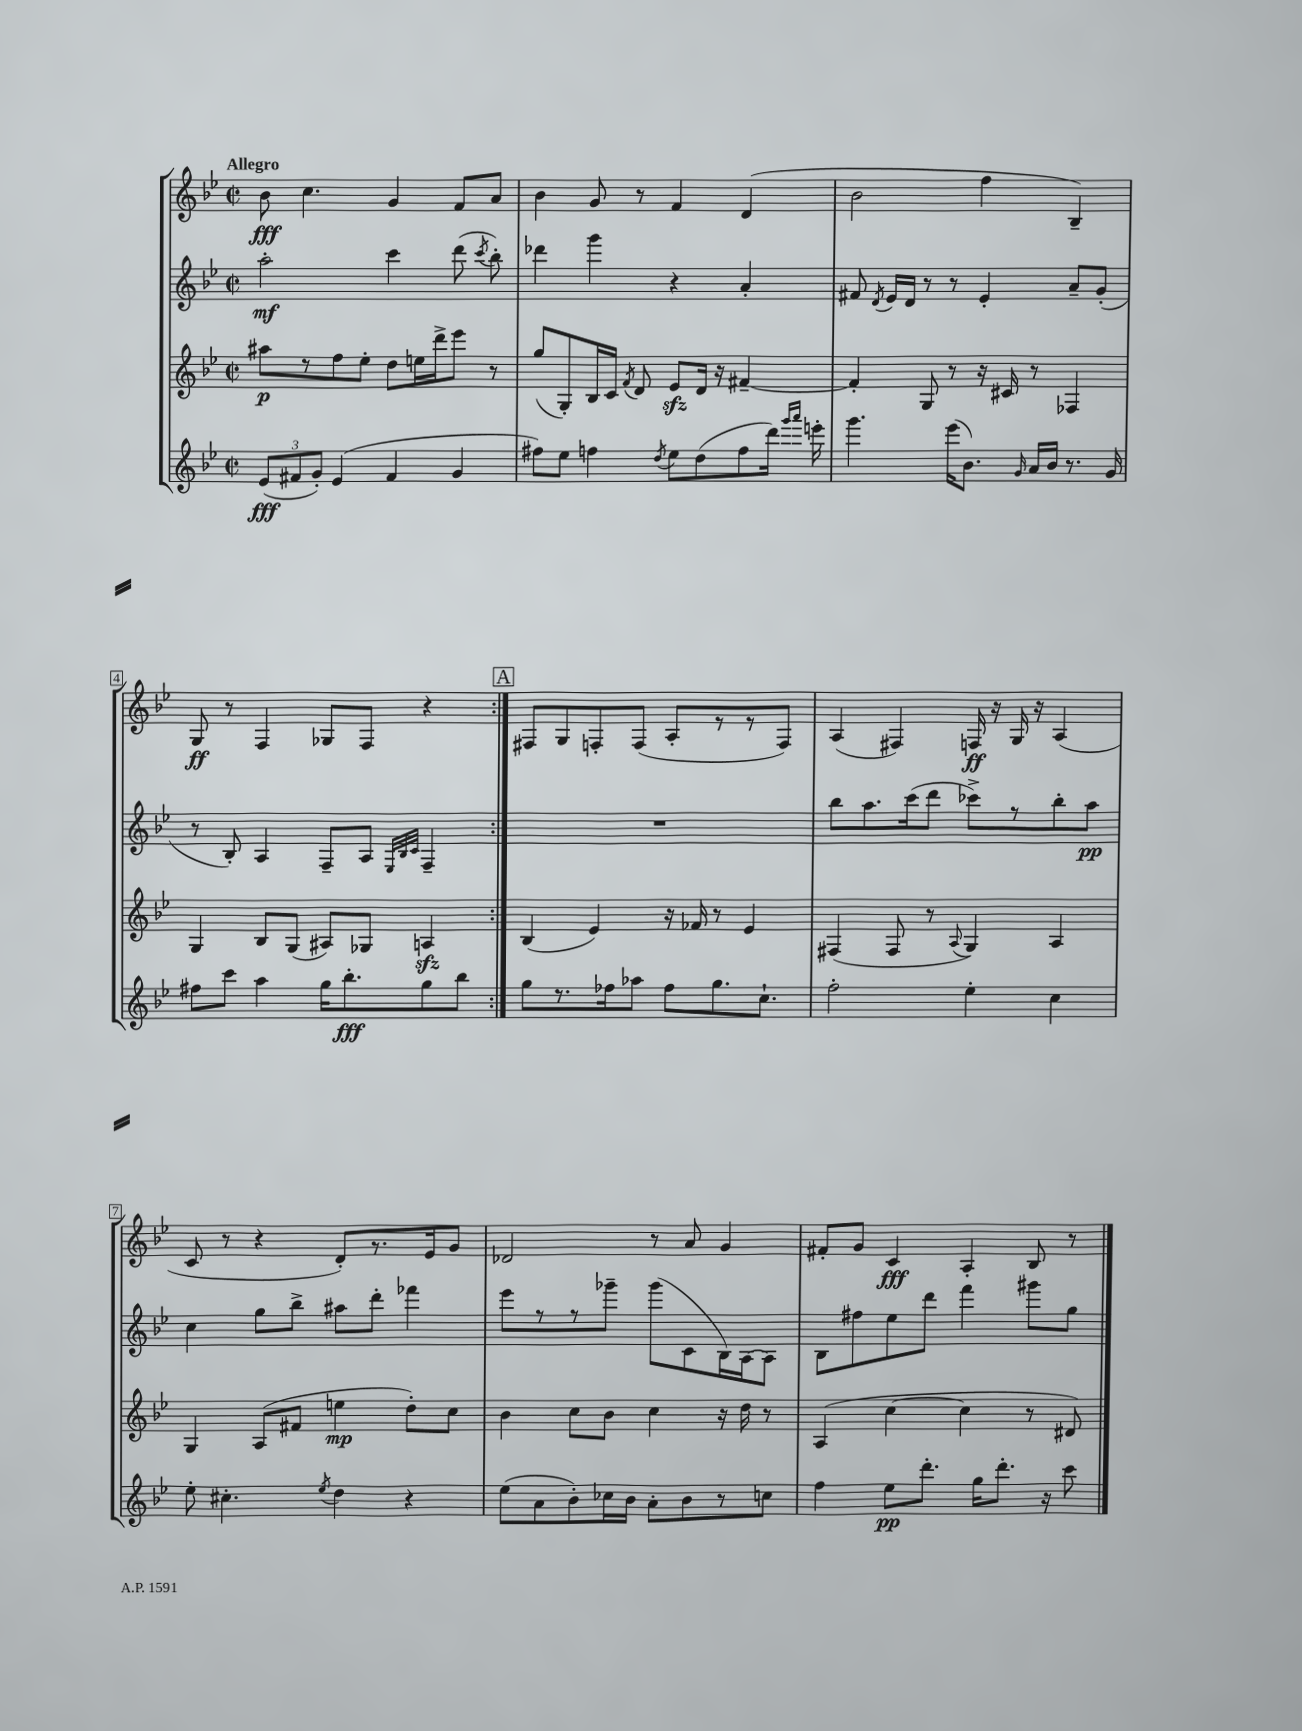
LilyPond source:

<<
\new StaffGroup <<
\new Staff = "s0" {
    \clef treble \key bes \major \defaultTimeSignature \time 2/2 \tempo "Allegro"
    \autoBeamOff \repeat volta 2 { bes'8\fff c''4. g'4 f'8[ a'8] |
    bes'4 g'8 r8 f'4 d'4( |
    bes'2 f''4 bes4--) |
    g8\ff r8 f4 ges8[ f8] r4 | }
    \mark \markup { \box "A" } fis8[ g8 f8-. f8]( a8[-. r8 r8 f8]) |
    a4( fis4) f16\ff r16 g16 r16 a4( |
    c'8 r8 r4 d'8[-.) r8. ees'16 g'8] |
    des'2 r8 a'8 g'4 |
    fis'8[-. g'8] c'4\fff a4-. bes8 r8 \bar "|." |
}
\new Staff = "s1" {
    \clef treble \key bes \major \defaultTimeSignature \time 2/2
    \autoBeamOff \repeat volta 2 { a''2-.\mf c'''4 d'''8( \acciaccatura { c'''8 } bes''8-.) |
    des'''4 g'''4 r4 a'4-. |
    fis'8 \acciaccatura { d'8 } ees'16[ d'16] r8 r8 ees'4-. a'8[-- g'8]-.( |
    r8 bes8-.) a4 f8[-- a8] \grace { ees32[ bes32 c'32] } f4-- | }
    \mark \markup { \box "A" } R1 |
    bes''8[ a''8. c'''16( d'''8] ces'''8[->) r8 bes''8-. a''8]\pp |
    c''4 g''8[ bes''8]-> ais''8[ d'''8]-. fes'''4 |
    ees'''8[ r8 r8 ges'''8]-- ges'''8[( c'8 bes16) a16~ a8] |
    bes8[ fis''8 ees''8 d'''8] f'''4 gis'''8[ g''8] \bar "|." |
}
\new Staff = "s2" {
    \clef treble \key bes \major \defaultTimeSignature \time 2/2
    \autoBeamOff \repeat volta 2 { ais''8[\p r8 f''8 ees''8]-. d''8[ e''16 d'''16-> ees'''8] r8 |
    g''8[( g8-.) bes16 c'16] \acciaccatura { f'8 } d'8 ees'8[\sfz d'16] r16 fis'4~-- |
    fis'4-. g8 r8 r16 cis'16 r8 fes4 |
    g4 bes8[ g8]( ais8[) ges8] a4\sfz | }
    \mark \markup { \box "A" } bes4( ees'4) r16 fes'16 r8 ees'4 |
    fis4( fis8 r8 \appoggiatura { a8 } g4) a4 |
    g4 a8[( fis'8] e''4\mp d''8[-.) c''8] |
    bes'4 c''8[ bes'8] c''4 r16 d''16 r8 |
    a4( c''4~ c''4 r8 dis'8) \bar "|." |
}
\new Staff = "s3" {
    \clef treble \key bes \major \defaultTimeSignature \time 2/2
    \autoBeamOff \repeat volta 2 { \tuplet 3/2 { ees'8[\fff( fis'8 g'8]-.) } ees'4( fis'4 g'4 |
    fis''8[) ees''8] f''4 \acciaccatura { d''8 } ees''8[ d''8( f''8 d'''16]) \grace { g'''16[ a'''16] } e'''16-. |
    g'''4. ees'''16[( bes'8.]) \grace { g'16 } a'16[ bes'16] r8. g'16 |
    fis''8[ c'''8] a''4 g''16[ bes''8.-.\fff g''8 bes''8] | }
    \mark \markup { \box "A" } g''8[ r8. fes''16 aes''8] fes''8[ g''8. c''8.]-! |
    f''2-. ees''4-. c''4 |
    ees''8-. cis''4.-. \acciaccatura { ees''8 } d''4 r4 |
    ees''8[( a'8 bes'8-.) ces''16 bes'16] a'8[-. bes'8 r8 c''8] |
    f''4 ees''8[\pp d'''8.]-. g''16[ d'''8.]-. r16 c'''8 \bar "|." |
}
>>
>>
\layout { \context { \Score \override BarNumber.stencil = #(make-stencil-boxer 0.1 0.3 ly:text-interface::print) } }
